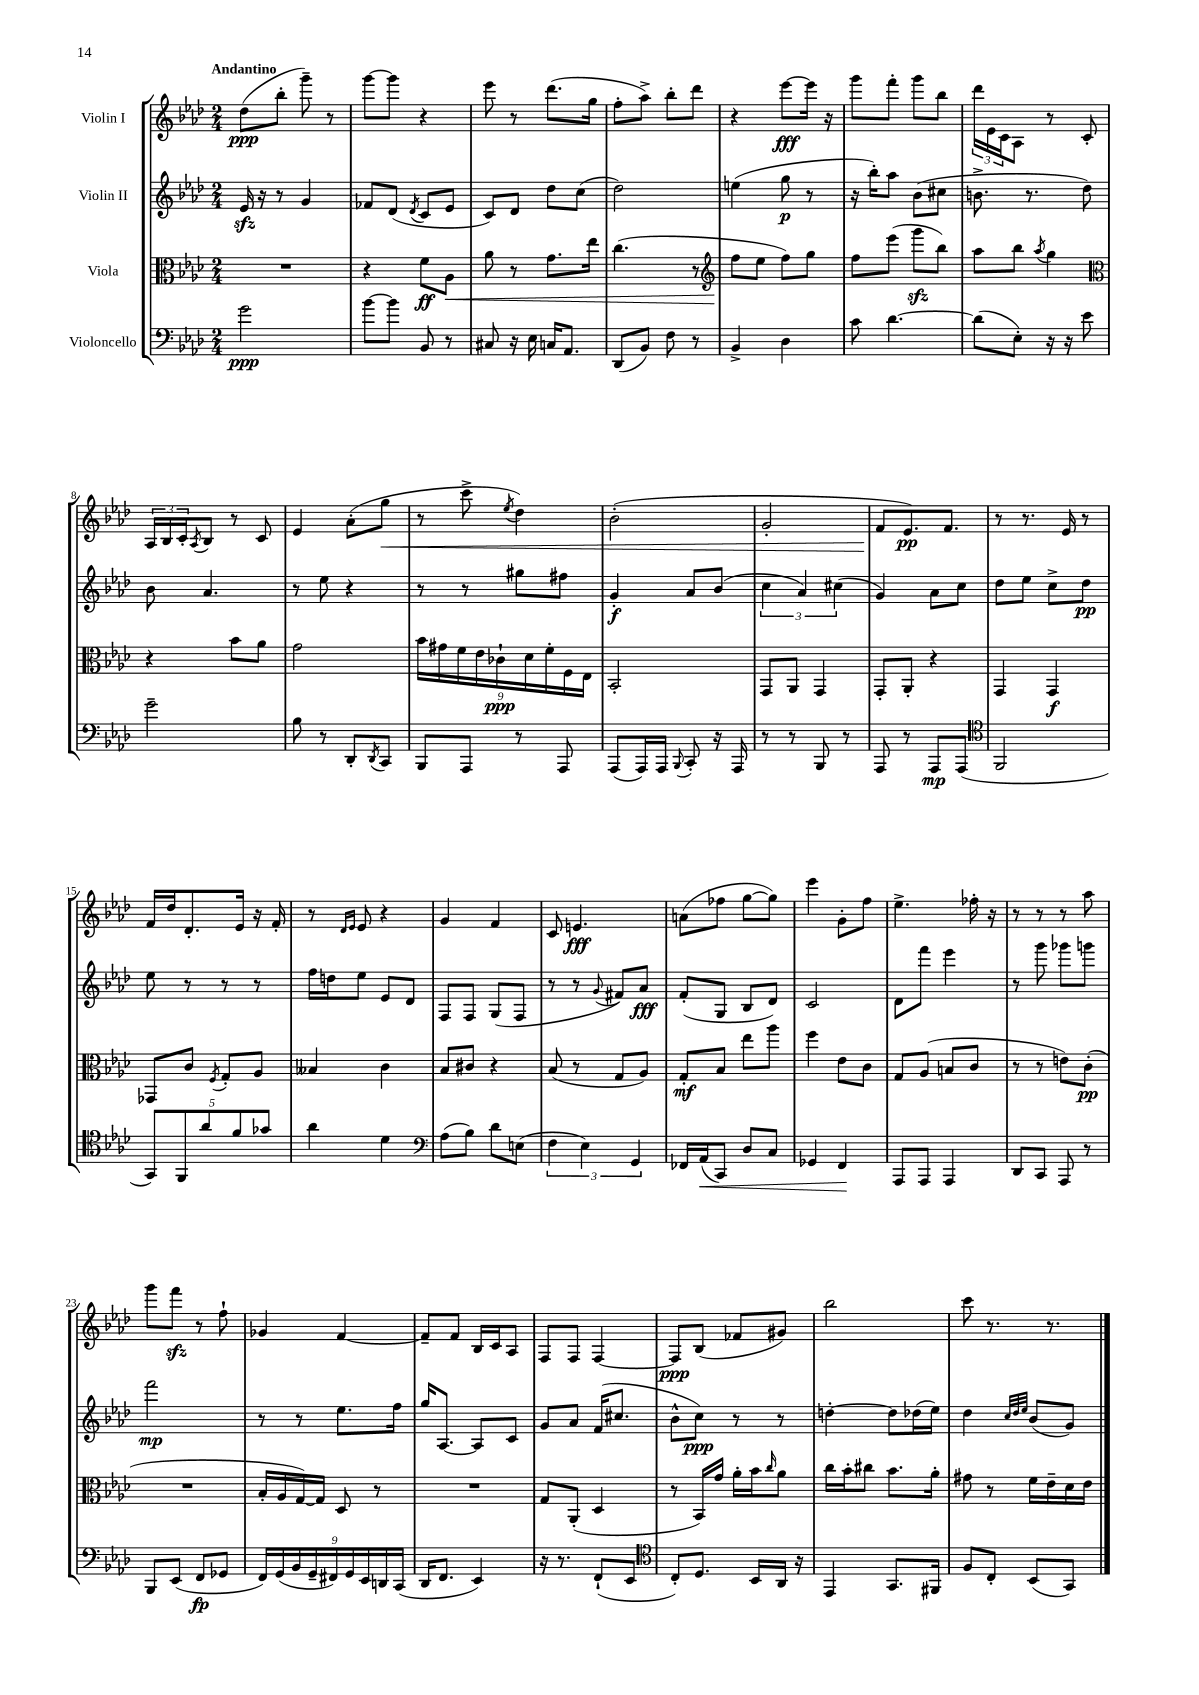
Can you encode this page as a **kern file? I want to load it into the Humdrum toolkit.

**kern	**dynam	**kern	**dynam	**kern	**dynam	**kern	**dynam
*part4	*part4	*part3	*part3	*part2	*part2	*part1	*part1
*staff4	*staff4	*staff3	*staff3	*staff2	*staff2	*staff1	*staff1
*I"Violoncello	*	*I"Viola	*	*I"Violin II	*	*I"Violin I	*
*clefF4	*	*clefC3	*	*clefG2	*	*clefG2	*
*k[b-e-a-d-]	*	*k[b-e-a-d-]	*	*k[b-e-a-d-]	*	*k[b-e-a-d-]	*
*M2/4	*	*M2/4	*	*M2/4	*	*M2/4	*
=1	=1	=1	=1	=1	=1	=1	=1
!	!	!	!	!	!	!LO:TX:a:B:t=Andantino	!
2g\	ppp	2r	.	16e-zz/	.	(8dd-\L	ppp
.	.	.	.	16r	.	.	.
.	.	.	.	8r	.	8bb-'\J	.
.	.	.	.	4g/	.	8ggg~\)	.
.	.	.	.	.	.	8r	.
=2	=2	=2	=2	=2	=2	=2	=2
[8b-\L	.	4r	.	8f-X/L	.	[8ggg\L	.
8b-\J]	.	.	.	(8d-/J	.	8ggg\J]	.
.	.	.	.	8qd-/	.	.	.
8BB-/	.	8f\L	ff	8c/L	.	4r	.
!	!	!	!LO:HP:b	!	!	!	!
8r	.	8A-\J	<	8e-/J	.	.	.
=3	=3	=3	=3	=3	=3	=3	=3
8C#X/	.	8a-\	.	8c/L)	.	8eee-\	.
16r	.	8r	.	8d-/J	.	8r	.
16E-\	.	.	.	.	.	.	.
16Cn/KL	.	8.g\L	.	8dd-\L	.	(8.ddd-\L	.
8.AA-/J	.	.	.	.	.	.	.
.	.	.	.	(8cc\J	.	.	.
.	.	16ee-\Jk	.	.	.	16gg\Jk	.
=4	=4	=4	=4	=4	=4	=4	=4
(8DD-/L	.	(4.cc\	.	2dd-\)	.	8ff'\L	.
8BB-/J)	.	.	.	.	.	8aa-^\J)	.
8F\	.	.	.	.	.	8bb-'\L	.
8r	.	8r	.	.	.	8ddd-\J	.
=5	=5	=5	=5	=5	=5	=5	=5
*	*	*clefG2	*	*	*	*	*
4BB-^/	.	8ff\L	.	(4een\	.	4r	.
.	.	8ee-\J	[	.	.	.	.
4D-\	.	8ff\L)	.	8gg\	p	[8eee-\L	fff
.	.	8gg\J	.	8r	.	16eee-\Jk]	.
.	.	.	.	.	.	16r	.
=6	=6	=6	=6	=6	=6	=6	=6
8c\	.	8ff\L	.	16r	.	8ggg\L	.
.	.	.	.	16bb-'\KL)	.	.	.
[4.d-\	.	(8eee-\J	.	8aa-\J	.	8fff'\J	.
.	.	8gggzz\L	.	(8b-\L	.	8ggg\L	.
.	.	8bb-\J)	.	8cc#X\J	.	8bb-\J	.
=7	=7	=7	=7	=7	=7	=7	=7
(8d-\L]	.	8aa-\L	.	8.bn^\	.	24ddd-\LL	.
.	.	.	.	.	.	24e-\	.
.	.	.	.	.	.	24c\J	.
8E-'\J)	.	8bb-\J	.	.	.	8A-\J	.
.	.	.	.	8.r	.	.	.
.	.	8qaa-/	.	.	.	.	.
16r	.	4gg\	.	.	.	8r	.
16r	.	.	.	.	.	.	.
8e-\	.	.	.	8dd-\)	.	8c'/	.
!!LO:LB:g=z
=8	=8	=8	=8	=8	=8	=8	=8
*	*	*clefC3	*	*	*	*	*
2g~\	.	4r	.	8b-\	.	24A-/LL	.
.	.	.	.	.	.	24B-/	.
.	.	.	.	.	.	24c'/J	.
.	.	.	.	.	.	8qA-/	.
.	.	.	.	4.a-/	.	8B-/J	.
.	.	8b-\L	.	.	.	8r	.
.	.	8a-\J	.	.	.	8c/	.
=9	=9	=9	=9	=9	=9	=9	=9
8B-\	.	2g\	.	8r	.	4e-/	.
8r	.	.	.	8ee-\	.	.	.
8DD-'/L	.	.	.	4r	.	(8a-'\L	.
8qDD-/	.	.	.	.	.	.	.
!	!	!	!	!	!	!	!LO:HP:b
8CC/J	.	.	.	.	.	8gg\J	<
=10	=10	=10	=10	=10	=10	=10	=10
8BBB-/L	.	18b-\LL	.	8r	.	8r	.
.	.	18g#X\	.	.	.	.	.
.	.	18f\	.	.	.	.	.
8AAA-/J	.	.	.	8r	.	8ccc^\	.
.	.	18e-\	.	.	.	.	.
.	.	18c-X`\	ppp	.	.	.	.
.	.	.	.	.	.	8qee-/	.
8r	.	.	.	8gg#X\L	.	4dd-\)	.
.	.	18d-\	.	.	.	.	.
.	.	18f'\	.	.	.	.	.
8AAA-/	.	.	.	8ff#X\J	.	.	.
.	.	18F\	.	.	.	.	.
.	.	18E-\JJ	.	.	.	.	.
=11	=11	=11	=11	=11	=11	=11	=11
(8AAA-/L	.	2BB-'/	.	4g'/	f	(2b-'\	.
16AAA-/L)	.	.	.	.	.	.	.
16AAA-/JJ	.	.	.	.	.	.	.
8qqBBB-/	.	.	.	.	.	.	.
8CC'/	.	.	.	8a-/L	.	.	.
16r	.	.	.	(8b-/J	.	.	.
16AAA-/	.	.	.	.	.	.	.
=12	=12	=12	=12	=12	=12	=12	=12
8r	.	8GG/L	.	6cc\	.	2g'/	.
8r	.	8AA-/J	.	.	.	.	.
.	.	.	.	6a-/)	.	.	.
8BBB-/	.	4GG/	.	.	.	.	.
.	.	.	.	(6cc#X\	.	.	.
8r	.	.	.	.	.	.	.
=13	=13	=13	=13	=13	=13	=13	=13
8AAA-/	.	8GG'/L	.	4g/)	.	8f/L	.
8r	.	8AA-'/J	.	.	.	8.e-/)	[ pp
8AAA-/L	mp	4r	.	8a-\L	.	.	.
.	.	.	.	.	.	8.f/J	.
(8AAA-/J	.	.	.	8cc\J	.	.	.
=14	=14	=14	=14	=14	=14	=14	=14
*clefC4	*	*	*	*	*	*	*
2FF/	.	4GG/	.	8dd-\L	.	8r	.
.	.	.	.	8ee-\J	.	8.r	.
.	.	4GG/	f	8cc^\L	.	.	.
.	.	.	.	.	.	16e-/	.
.	.	.	.	8dd-\J	pp	8r	.
!!LO:LB:g=z
=15	=15	=15	=15	=15	=15	=15	=15
10GG/L)	.	8GG-X/L	.	8ee-\	.	16f/LL	.
.	.	.	.	.	.	16dd-/J	.
10FF/	.	.	.	.	.	.	.
.	.	8c/J	.	8r	.	8.d-'/	.
10a-/	.	.	.	.	.	.	.
.	.	8qF/	.	.	.	.	.
.	.	8G'/L	.	8r	.	.	.
10f/	.	.	.	.	.	.	.
.	.	.	.	.	.	16e-/Jk	.
.	.	8A-/J	.	8r	.	16r	.
10g-X/J	.	.	.	.	.	.	.
.	.	.	.	.	.	16f'/	.
=16	=16	=16	=16	=16	=16	=16	=16
4a-\	.	4B--X/	.	16ff\LL	.	8r	.
.	.	.	.	16ddn\J	.	.	.
.	.	.	.	.	.	16qqd-/LL	.
.	.	.	.	.	.	16qqe-/JJ	.
.	.	.	.	8ee-\J	.	8e-/	.
4d-\	.	4c\	.	8e-/L	.	4r	.
.	.	.	.	8d-/J	.	.	.
=17	=17	=17	=17	=17	=17	=17	=17
*clefF4	*	*	*	*	*	*	*
(8A-\L	.	8B-/L	.	8F/L	.	4g/	.
8B-\J)	.	8c#X/J	.	8F/J	.	.	.
8d-\L	.	4r	.	(8G/L	.	4f/	.
(8En\J	.	.	.	8F/J	.	.	.
=18	=18	=18	=18	=18	=18	=18	=18
6F\	.	(8B-/	.	8r	.	8c/	.
.	.	8r	.	8r	.	4.en/	fff
6E-\)	.	.	.	.	.	.	.
.	.	.	.	8qqg/	.	.	.
.	.	8G/L	.	8f#X/L)	.	.	.
6GG/	.	.	.	.	.	.	.
.	.	8A-/J)	.	8a-/J	fff	.	.
=19	=19	=19	=19	=19	=19	=19	=19
16FF-X/LL	.	8G'/L	mf	(8f'/L	.	(8an\L	.
!	!LO:HP:b	!	!	!	!	!	!
(16AA-/J	<	.	.	.	.	.	.
8CC/J)	.	8B-/J	.	8G/J	.	8ff-X\J	.
8D-/L	.	8ee-\L	.	8B-/L	.	[8gg\L	.
8C/J	.	8aa-\J	.	8d-/J)	.	8gg\J])	.
=20	=20	=20	=20	=20	=20	=20	=20
4GG-X/	.	4ff\	.	2c/	.	4eee-\	.
4FF/	.	8e-\L	.	.	.	8g'\L	.
.	.	8c\J	.	.	.	8ff\J	.
.	[	.	.	.	.	.	.
=21	=21	=21	=21	=21	=21	=21	=21
8AAA-/L	.	8G/L	.	8d-\L	.	4.ee-^\	.
8AAA-/J	.	(8A-/J	.	8fff\J	.	.	.
4AAA-/	.	8Bn/L	.	4eee-\	.	.	.
.	.	8c/J	.	.	.	16ff-X'\	.
.	.	.	.	.	.	16r	.
=22	=22	=22	=22	=22	=22	=22	=22
8DD-/L	.	8r	.	8r	.	8r	.
8CC/J	.	8r	.	8ggg\	.	8r	.
8AAA-/	.	8en\L)	.	8ggg-X\L	.	8r	.
8r	.	(8c'\J	pp	8gggn\J	.	8aa-\	.
!!LO:LB:g=z
=23	=23	=23	=23	=23	=23	=23	=23
8BBB-/L	.	2r	.	2fff\	mp	8ggg\L	.
(8EE-/J	.	.	.	.	.	8fffzz\J	.
8FF/L	fp	.	.	.	.	8r	.
8GG-X/J	.	.	.	.	.	8ff`\	.
=24	=24	=24	=24	=24	=24	=24	=24
18FF/LL)	.	16B-'/LL	.	8r	.	4g-X/	.
(18GG/	.	.	.	.	.	.	.
.	.	16A-/	.	.	.	.	.
18BB-/	.	.	.	.	.	.	.
.	.	[16G/)	.	8r	.	.	.
18GG~/	.	.	.	.	.	.	.
.	.	16G/JJ]	.	.	.	.	.
18FF#X/)	.	.	.	.	.	.	.
.	.	8D-/	.	8.ee-\L	.	[4f/	.
18GG/	.	.	.	.	.	.	.
18EE-/	.	.	.	.	.	.	.
.	.	8r	.	.	.	.	.
18DDn/	.	.	.	.	.	.	.
.	.	.	.	16ff\Jk	.	.	.
(18CC/JJ	.	.	.	.	.	.	.
=25	=25	=25	=25	=25	=25	=25	=25
16DD-/KL	.	2r	.	16gg/KL	.	8f~/L]	.
8.FF/J	.	.	.	[8.A-/J	.	.	.
.	.	.	.	.	.	8f/J	.
4EE-/)	.	.	.	8A-/L]	.	16B-/LL	.
.	.	.	.	.	.	16c/J	.
.	.	.	.	8c/J	.	8A-/J	.
=26	=26	=26	=26	=26	=26	=26	=26
16r	.	8G/L	.	8g/L	.	8F/L	.
8.r	.	.	.	.	.	.	.
.	.	(8AA-'/J	.	8a-/J	.	8F/J	.
(8FF`/L	.	4D-/	.	(16f/KL	.	[4F/	.
.	.	.	.	8.cc#X/J	.	.	.
8EE-/J	.	.	.	.	.	.	.
=27	=27	=27	=27	=27	=27	=27	=27
*clefC4	*	*	*	*	*	*	*
8C'/L)	.	8r	.	8b-^^\L	.	8F/L]	ppp
8.D-/J	.	16BB-/LL)	.	8cc\J)	ppp	(8B-/J	.
.	.	16g/JJ	.	.	.	.	.
.	.	16a-'\LL	.	8r	.	8f-X/L	.
16BB-/LL	.	16b-\J	.	.	.	.	.
.	.	16qqcc/	.	.	.	.	.
16AA-/JJ	.	8a-\J	.	8r	.	8g#X/J)	.
16r	.	.	.	.	.	.	.
=28	=28	=28	=28	=28	=28	=28	=28
4EE-/	.	16cc\LL	.	[4ddn'\	.	2bb-\	.
.	.	16b-'\J	.	.	.	.	.
.	.	8cc#X\J	.	.	.	.	.
8.GG/L	.	8.b-\L	.	8dd\L]	.	.	.
.	.	.	.	(16dd-X\L	.	.	.
16FF#X/Jk	.	16a-'\Jk	.	16ee-\JJ)	.	.	.
=29	=29	=29	=29	=29	=29	=29	=29
8F/L	.	8g#X\	.	4dd-\	.	8ccc\	.
8C'/J	.	8r	.	.	.	8.r	.
.	.	.	.	32qqcc/LLL	.	.	.
.	.	.	.	32qqdd-/	.	.	.
.	.	.	.	32qqee-/JJJ	.	.	.
(8BB-/L	.	16f\LL	.	(8b-/L	.	.	.
.	.	16e-~\	.	.	.	8.r	.
8GG/J)	.	16d-\	.	8g/J)	.	.	.
.	.	16e-\JJ	.	.	.	.	.
==	==	==	==	==	==	==	==
*-	*-	*-	*-	*-	*-	*-	*-
